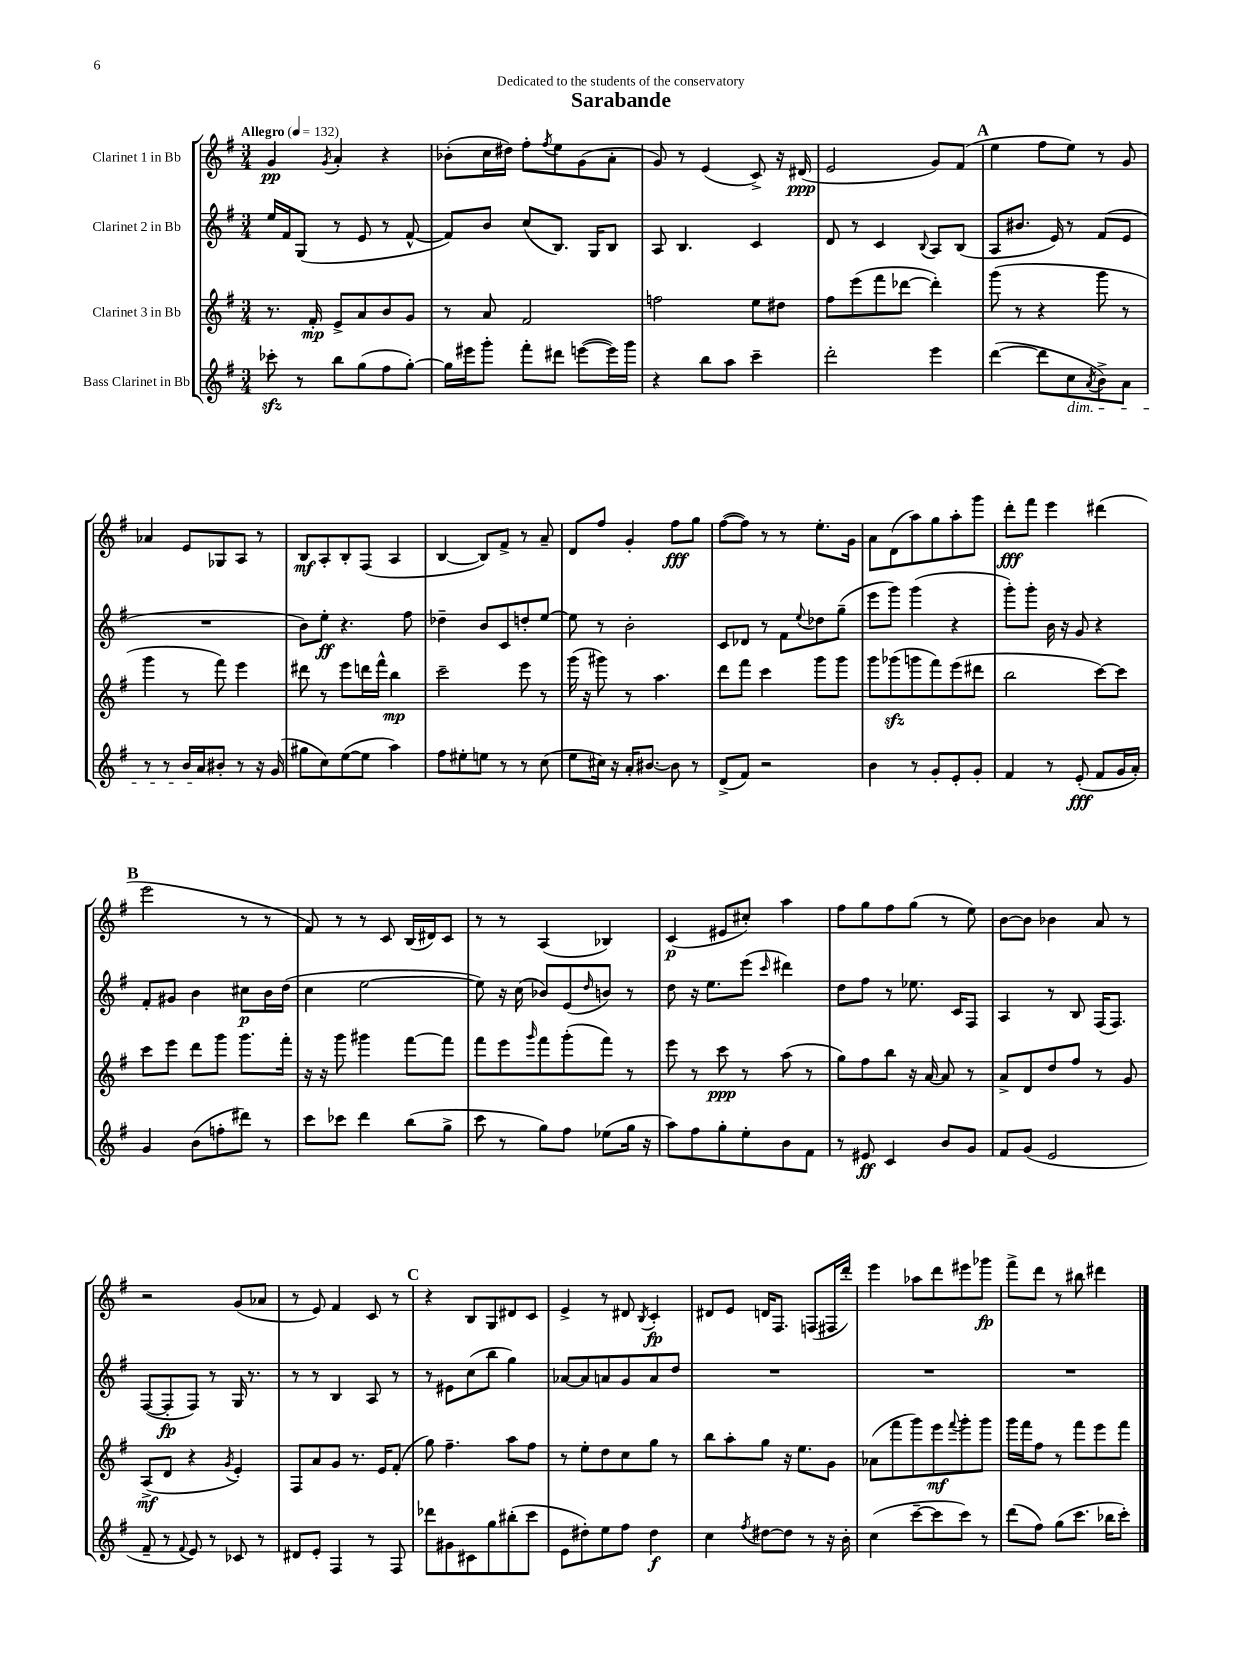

**kern	**kern	**kern	**kern
*staff4	*staff3	*staff2	*staff1
*clefG2	*clefG2	*clefG2	*clefG2
*k[f#]	*k[f#]	*k[f#]	*k[f#]
*M3/4	*M3/4	*M3/4	*M3/4
*MM132	*MM132	*MM132	*MM132
8ccc-'	8.r	16ee	4g
.	.	16f#	.
8r	.	(8G	.
.	16f#'	.	.
.	.	.	8qg
8bb	8e^	8r	4a'
(8gg	8a	8e	.
8ff#	8b	8r	4r
[8gg')	8g	[8f#^^	.
=	=	=	=
16gg]	8r	8f#])	(8b-'
16eee#	.	.	.
8ggg'	8a	8b	16cc
.	.	.	16dd#)
8fff#'	2f#	(8cc	8ff#'
.	.	.	8qff#
8ddd#	.	8.B)	8ee
([8eee	.	.	(8g
.	.	16G	.
16eee])	.	8B	8a'
16ggg	.	.	.
=	=	=	=
4r	2ff	8A	8g)
.	.	4.B	8r
8bb	.	.	(4e
8aa	.	.	.
4ccc~	8ee	4c	8c^)
.	8dd#	.	16r
.	.	.	(16d#
=	=	=	=
2ddd'	8ff#	8d	2e
.	(8eee	8r	.
.	8fff#	4c	.
.	[8ddd-	.	.
.	.	8qqB	.
4eee	4ddd-'])	8A	8g)
.	.	(8B	(8f#
=	=	=	=
([4ddd	(8ggg	8A	4ee
.	8r	8.b#	.
8ddd]	4r	.	8ff#
.	.	16e)	.
8cc	.	8r	8ee)
8qa	.	.	.
8b^)	8ggg	(8f#	8r
8a	8r	8e	8g
=	=	=	=
8r	4ggg	2.r	4a-
8r	.	.	.
16b	8r	.	8e
16a	.	.	.
8b#'	8fff#)	.	8G-
8r	4eee	.	8A
16r	.	.	8r
(16g	.	.	.
=	=	=	=
8gg#	8ddd#	8b)	8B
8cc)	8r	8ee'	8A'
([8ee	8eee	4.r	8B'
8ee]	16ddd	.	(8F#
.	16fff#^^	.	.
4aa)	4bb	.	4A
.	.	8ff#	.
=	=	=	=
8ff#	2ccc~	4dd-~	[4B
8ee#'	.	.	.
8ee	.	8b	8B])
8r	.	8c	8f#^
8r	8eee	8dd'	8r
(8cc	8r	[8ee	8a~
=	=	=	=
8ee	(16ggg	8ee]	8d
.	16r	.	.
16cc#)	8ggg#)	8r	8ff#
16r	.	.	.
16a'	8r	2b'	4g'
[8.b#	.	.	.
.	4.aa	.	.
8b#]	.	.	8ff#
8r	.	.	8gg
=	=	=	=
(8d^	8ddd	8c	([8ff#
8f#)	8fff#	8d-	8ff#])
2r	4ccc	8r	8r
.	.	8f#	8r
.	.	8qqee	.
.	8ggg	8dd-	8.ee'
.	8ggg	(8gg~	.
.	.	.	16g
=	=	=	=
4b	8ggg	8eee	8a
.	(8ggg-	8ggg)	(8d
8r	8ggg	(4ggg	8aa)
8g'	8fff#)	.	8gg
8e'	(8eee	4r	8aa'
8g'	8ddd#	.	8ggg
=	=	=	=
4f#	2bb	8ggg')	8ddd'
.	.	8ggg'	8fff#
8r	.	16b	4eee
.	.	16r	.
(8e'	.	8g	.
8f#	[8ccc)	4r	(4ddd#
16g	8ccc]	.	.
16a')	.	.	.
=	=	=	=
4g	8ccc	8f#'	2eee
.	8eee	8g#	.
(8b	8ddd	4b	.
8ff'	8ggg	.	.
8ddd#)	8.ggg	8cc#	8r
8r	.	16b	8r
.	16fff#'	(16dd	.
=	=	=	=
8ccc	16r	4cc	8f#)
.	16r	.	.
8ccc-	8ggg	.	8r
4ddd	4ggg#	[2ee	8r
.	.	.	8c
(8bb	[8fff#	.	(16B
.	.	.	16d#)
8gg^	8fff#]	.	8c
=	=	=	=
8ccc	8fff#	8ee])	8r
8r	8eee	16r	8r
.	.	(16cc	.
.	16qqggg	.	.
8gg)	8fff#	8b-)	(4A
8ff#	(8ggg'	(8e	.
.	.	16qqdd	.
(8ee-	8fff#)	8b)	4B-)
16gg	8r	8r	.
16r	.	.	.
=	=	=	=
8aa)	8eee	8dd	(4c
8ff#	8r	16r	.
.	.	8.ee	.
8gg'	8ccc	.	8e#
8ee'	8r	(8eee	8cc#')
.	.	16qqccc	.
8b	(8aa	4ddd#)	4aa
8f#	8r	.	.
=	=	=	=
8r	8gg)	8dd	8ff#
8e#	8ff#	8ff#	8gg
4c	8bb	8r	8ff#
.	16r	8.ee-	(8gg
.	[16a	.	.
8b	8a]	.	8r
.	.	16c	.
8g	8r	8F#	8ee)
=	=	=	=
8f#	8a^	4A	[8b
(8g	8d	.	8b]
2e	8dd	8r	4b-
.	8ff#	8B	.
.	8r	(16F#	8a
.	.	8.F#)	.
.	8g	.	8r
=	=	=	=
8f#~	(8A^	([8F#	2r
8r	8d	8F#']	.
8qqf#	.	.	.
8e)	4r	8F#)	.
8r	.	8r	.
.	8qg	.	.
8c-	4e')	16G	(8g
.	.	8.r	.
8r	.	.	8a-
=	=	=	=
8d#	8F#	8r	8r
8e'	8a	8r	8e)
4F#	8g	4B	4f#
.	8.r	.	.
8r	.	8A	8c
.	16e	.	.
8F#	(8f#'	8r	8r
=	=	=	=
8ddd-	8gg)	8r	4r
8g#	4.ff#~	8e#	.
8c#	.	(8cc	8B
8gg	.	8bb	8G
(8bb#'	8aa	4gg)	8d#
8ccc	8ff#	.	8c
=	=	=	=
8e	8r	[8a-	4e^
8dd#')	8ee'	8a-]	.
8ee	8dd	8a	8r
8ff#	8cc	8g	8d#
.	.	.	8qB
4dd#	8gg	8a	4c'
.	8r	8dd	.
=	=	=	=
4cc	8bb	2.r	8d#
.	8aa'	.	8e
8qff#	.	.	.
[8dd#	8gg	.	16d
.	.	.	8.F#
8dd#]	16r	.	.
.	8.ee	.	.
8r	.	.	(8F
16r	8g	.	16F#
16b'	.	.	16ddd')
=	=	=	=
(4cc	(8a-	2.r	4eee
.	8fff#	.	.
[8ccc~	8ggg)	.	8aa-
8ccc]	8eee	.	8ddd
.	8qqfff#	.	.
8ccc)	8ggg'	.	8eee#
8r	8ggg	.	8ggg-
=	=	=	=
(8ddd	16ggg	2.r	8fff#^
.	16fff#	.	.
8ff#)	8ff#	.	8ddd
(8gg	8r	.	8r
8.ccc	8fff#	.	8bb#
.	8eee	.	4ddd#
16bb-	.	.	.
8ccc')	8fff#	.	.
==	==	==	==
*-	*-	*-	*-
